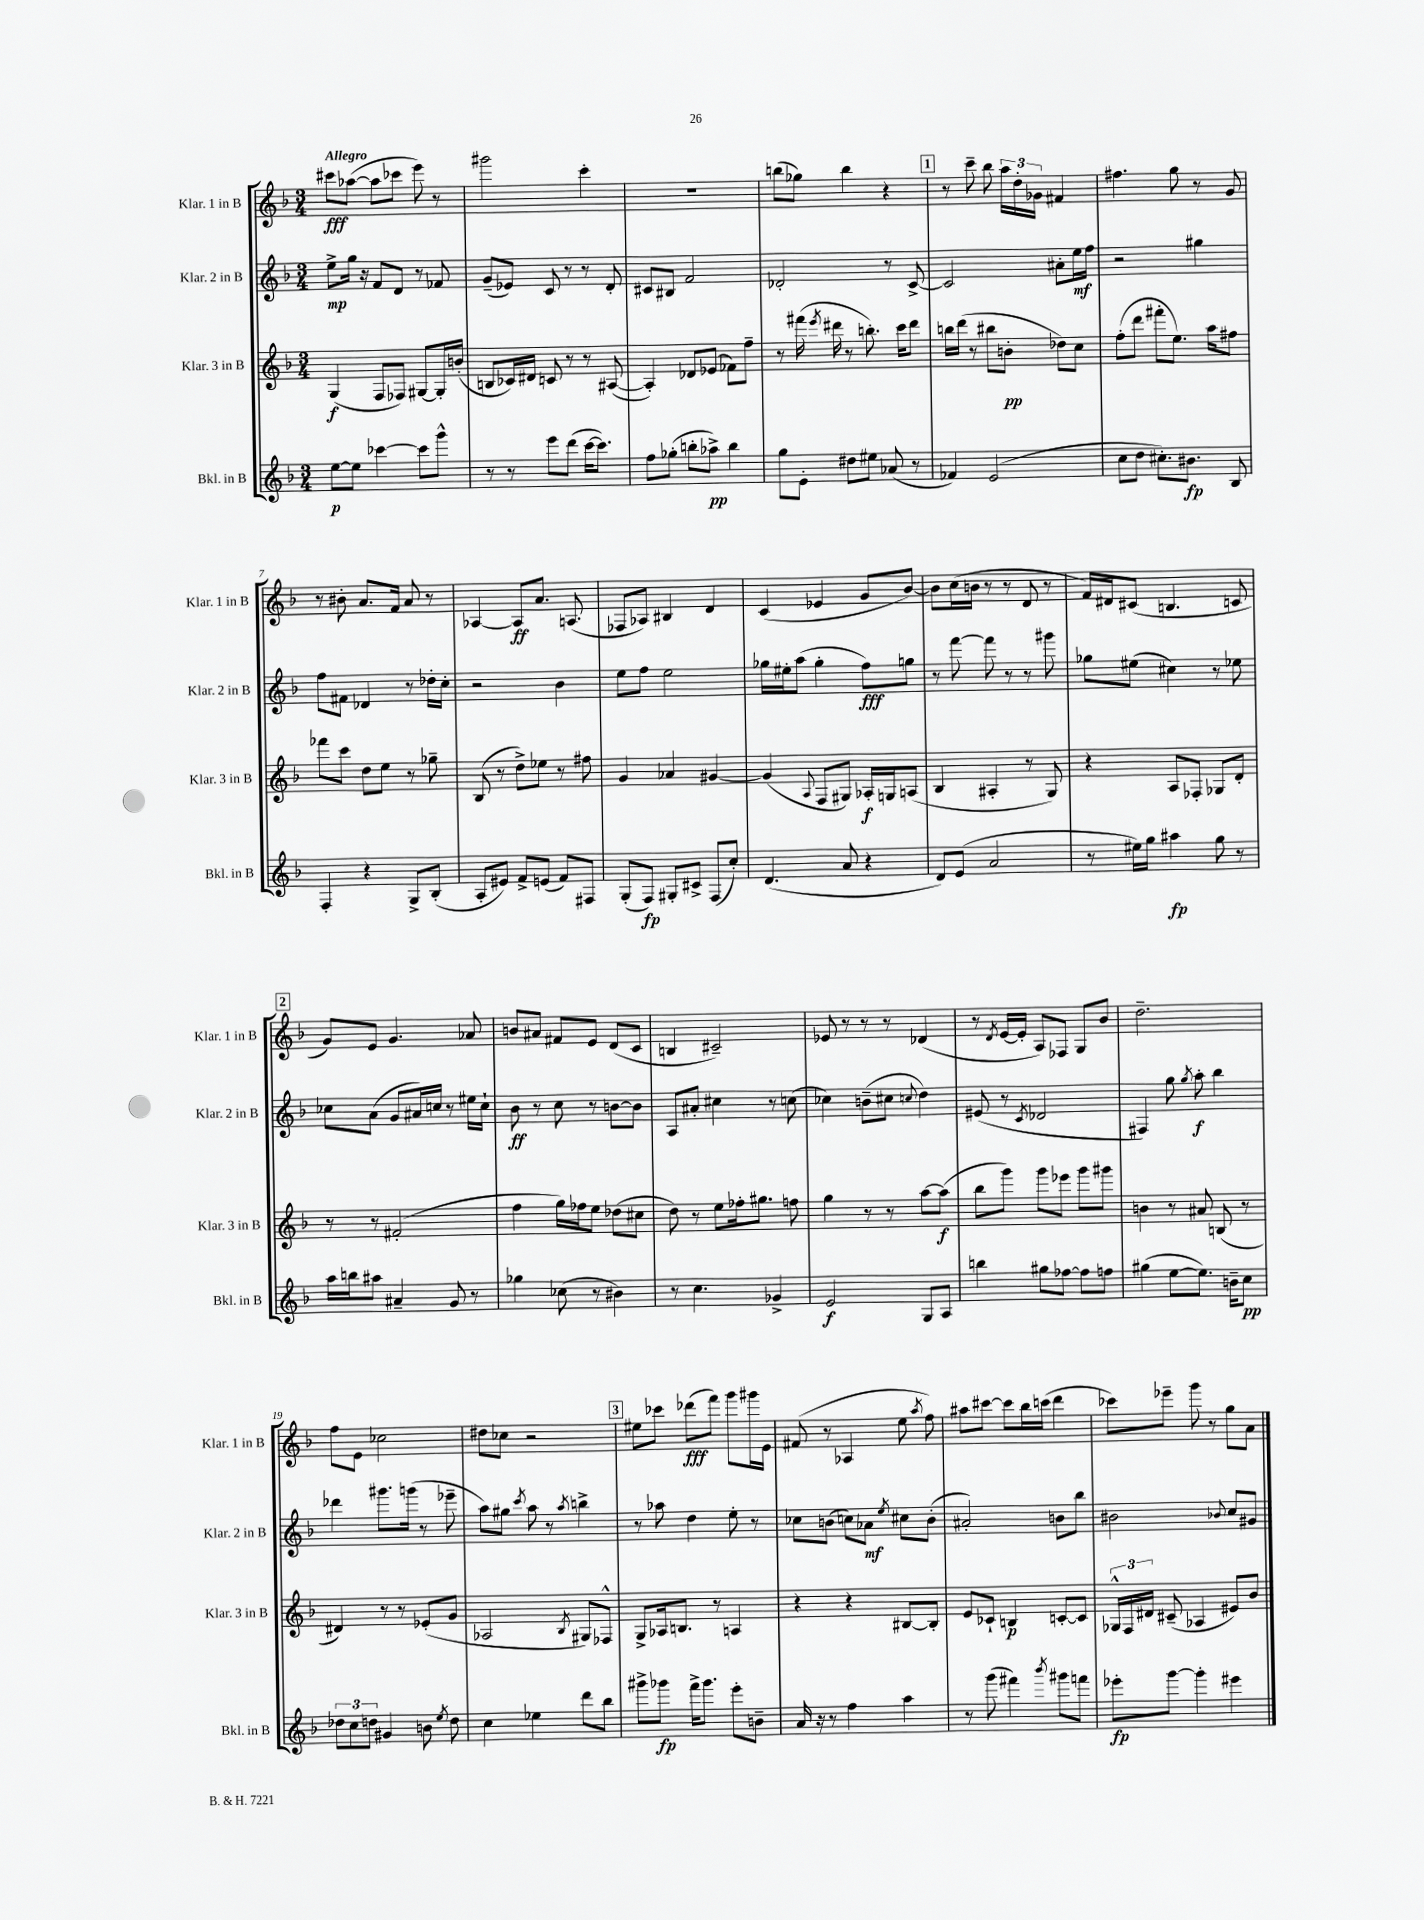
<<
\new StaffGroup <<
\new Staff = "s0" \with { instrumentName = "Klar. 1 in B" shortInstrumentName = "Klar. 1 in B" } {
    \clef treble \key f \major \numericTimeSignature \time 3/4 \tempo "Allegro"
    \autoBeamOff cis'''8[\fff aes''8]~( aes''8[ ces'''8] e'''8) r8 |
    gis'''2 c'''4-. |
    R2. |
    b''8[( ges''8]) b''4 r4 |
    \mark \markup { \box "1" } r8 c'''8-- bes''8 \tuplet 3/2 { a''16[ d''16-. ges'16] } fis'4 |
    fis''4. g''8 r8 g'8 |
    r8 bis'8-. a'8.[ f'16] a'8 r8 |
    aes4~ aes8[\ff a'8.] a8.( |
    fes8[ aes8]) bis4 d'4 |
    c'4( ees'4 g'8[ bes'8]~) |
    bes'8[ c''16( b'16] r8 r8 d'8 r8 |
    f'16[) dis'16 cis'8]( b4. c'8 |
    \mark \markup { \box "2" } g'8[) e'8] g'4. aes'8 |
    b'8[ ais'8] fis'8[ e'8] d'8[( c'8] |
    b4 cis'2--) |
    ees'8 r8 r8 r8 des'4( |
    r8 \acciaccatura { d'8 } e'16[~ e'16]-. a8[) fes8] g8[ bes'8] |
    d''2.-- |
    f''8[ e'8] ces''2 |
    dis''8[ ces''8] r2 |
    \mark \markup { \box "3" } eis''8[ ces'''8] des'''8[\fff( f'''8]) g'''8[ gis'''16 e'16] |
    fis'8( r8 aes4 e''8 \acciaccatura { a''8 } f''8) |
    ais''8[ cis'''8]~ cis'''8[ bes''16 c'''16]( d'''4 |
    ces'''8[) ees'''8]-- g'''8 r8 g''8[ a'8] \bar "|." |
}
\new Staff = "s1" \with { instrumentName = "Klar. 2 in B" shortInstrumentName = "Klar. 2 in B" } {
    \clef treble \key f \major \numericTimeSignature \time 3/4
    \autoBeamOff e''8[->\mp g''16] r16 f'8[ d'8] r8 fes'8 |
    g'8[--( ees'8]) c'8 r8 r8 d'8-. |
    cis'8[ bis8] f'2 |
    des'2-. r8 c'8~-> |
    \mark \markup { \box "1" } c'2 ais'8[-. e''16\mf f''16] |
    r2 gis''4 |
    f''8[ fis'8] des'4 r8 des''16[-. c''16]-. |
    r2 bes'4 |
    e''8[ f''8] e''2 |
    ges''16[ eis''16-. a''8]( ges''4-. f''8[\fff) g''8] |
    r8 f'''8~ f'''8 r8 r8 gis'''8 |
    ges''8[ eis''8]( cis''4) r8 ees''8 |
    \mark \markup { \box "2" } ces''8[ a'8]( g'8[ ais'16) c''16] r8 eis''16[ c''16]-! |
    bes'8\ff r8 c''8 r8 b'8[~ b'8] |
    a8[ ais'8]-. cis''4 r8 c''8( |
    ces''4) b'8[--( cis''8] \appoggiatura { c''8 } d''4) |
    eis'8( r8 \acciaccatura { c'8 } des'2 |
    fis4) g''8 \acciaccatura { g''8 } a''8-.\f bes''4 |
    des'''4 gis'''8.[ g'''16]( r8 ees'''8-- |
    a''8[) gis''8] \acciaccatura { c'''8 } a''8 r8 \acciaccatura { a''8 } b''4-> |
    \mark \markup { \box "3" } r8 aes''8 d''4 e''8-. r8 |
    ces''8[ b'8]( c''8[) aes'8]\mf \acciaccatura { e''8 } cis''8[ b'8]-.( |
    ais'2-.) b'8[ bes''8] |
    bis'2 \appoggiatura { bes'8 } c''8[ gis'8] \bar "|." |
}
\new Staff = "s2" \with { instrumentName = "Klar. 3 in B" shortInstrumentName = "Klar. 3 in B" } {
    \clef treble \key f \major \numericTimeSignature \time 3/4
    \autoBeamOff g4\f( f8[ fes8]) gis8[~ gis16-. b'16]-.( |
    b8[ ces'16) dis'16] c'8 r8 r8 ais8~( |
    ais4-.) des'8[ ees'8]( fes'8[) f''8]-- |
    r8 fis'''16( \acciaccatura { e'''8 } dis'''16 r8 b''8.-.) c'''16[ dis'''8] |
    \mark \markup { \box "1" } b''16[ d'''16]( r8 bis''8[ b'8]-.\pp des''8[) c''8] |
    f''8[-.( d'''8] fis'''8[-. e''8.]) a''16[ fis''8] |
    fes'''8[ c'''8] d''8[ e''8] r8 ges''8-- |
    bes8( r8 d''8[->) ees''8] r8 fis''8 |
    g'4 aes'4 gis'4~ |
    gis'4( \appoggiatura { a8 } f8[ gis8]) aes16[-.\f g16 a8]( |
    bes4 ais4-. r8 g8) |
    r4 a8[ fes8]-. ges8[ d'8]-. |
    \mark \markup { \box "2" } r8 r8 fis'2-.( |
    f''4 g''16[) fes''16 e''8] des''8[( cis''8] |
    d''8) r8 e''8[ fes''16-. gis''8.] f''8 |
    g''4 r8 r8 a''8[~ a''8]\f( |
    bes''8[ g'''8]) g'''8[ ees'''8] g'''8[ gis'''8] |
    b'4 r8 ais'8 b8( r8 |
    dis'4) r8 r8 ees'8[-.( g'8] |
    aes2 \acciaccatura { bes8 } gis8[) fes8]-^ |
    \mark \markup { \box "3" } g8[-> aes16 b8.] r8 a4 |
    r4 r4 bis8[~ bis8]-. |
    e'8[ ces'8]-! b4\p c'8[~-. c'8] |
    \tuplet 3/2 { ges16[-^ f16 dis'16] } cis'8--( aes4 eis'8[) bes'8] \bar "|." |
}
\new Staff = "s3" \with { instrumentName = "Bkl. in B" shortInstrumentName = "Bkl. in B" } {
    \clef treble \key f \major \numericTimeSignature \time 3/4
    \autoBeamOff e''8[~\p e''8] ces'''4~ ces'''8[ g'''8]-^ |
    r8 r8 e'''8[ d'''8]( c'''16[~ c'''8.]) |
    f''8[ ges''8]-.( b''8[-. aes''8]->\pp) b''4 |
    g''8[ e'8]-. dis''8[ eis''8] aes'8( r8 |
    \mark \markup { \box "1" } fes'4) e'2( |
    c''8[ d''8] cis''8.[-.) bis'8.]\fp bes8 |
    f4-. r4 g8[-> bes8]-.( |
    a8[-. eis'8]) f'8[-> e'8]( f'8[) fis8] |
    g8[-.( f8]\fp) gis8[-. cis'8]-> f8[( c''8]-.) |
    d'4.( a'8 r4 |
    d'8[) e'8]( a'2 |
    r8 eis''16[) g''16] ais''4\fp g''8 r8 |
    \mark \markup { \box "2" } a''16[ b''16 ais''8] ais'4-- g'8 r8 |
    ges''4 ces''8( r8 bis'4) |
    r8 c''4. ges'4-> |
    e'2\f g8[ a8] |
    b''4 gis''8[ fes''8]~ fes''8[ f''8] |
    gis''4( e''8[~ e''8.]) b'16[-- c''8]\pp |
    \tuplet 3/2 { des''8[ c''8 d''8] } gis'4 b'8 \acciaccatura { e''8 } d''8 |
    c''4 ees''4 d'''8[ bes''8] |
    \mark \markup { \box "3" } gis'''8[-> ges'''8]\fp f'''16[-> ges'''8.] e'''8[-. b'8]-- |
    a'16 r16 r8 f''4 a''4 |
    r8 g'''8( fis'''4) \acciaccatura { bes'''8 } gis'''8[ f'''8] |
    ees'''8[-.\fp g'''8]~ g'''4-. eis'''4 \bar "|." |
}
>>
>>
